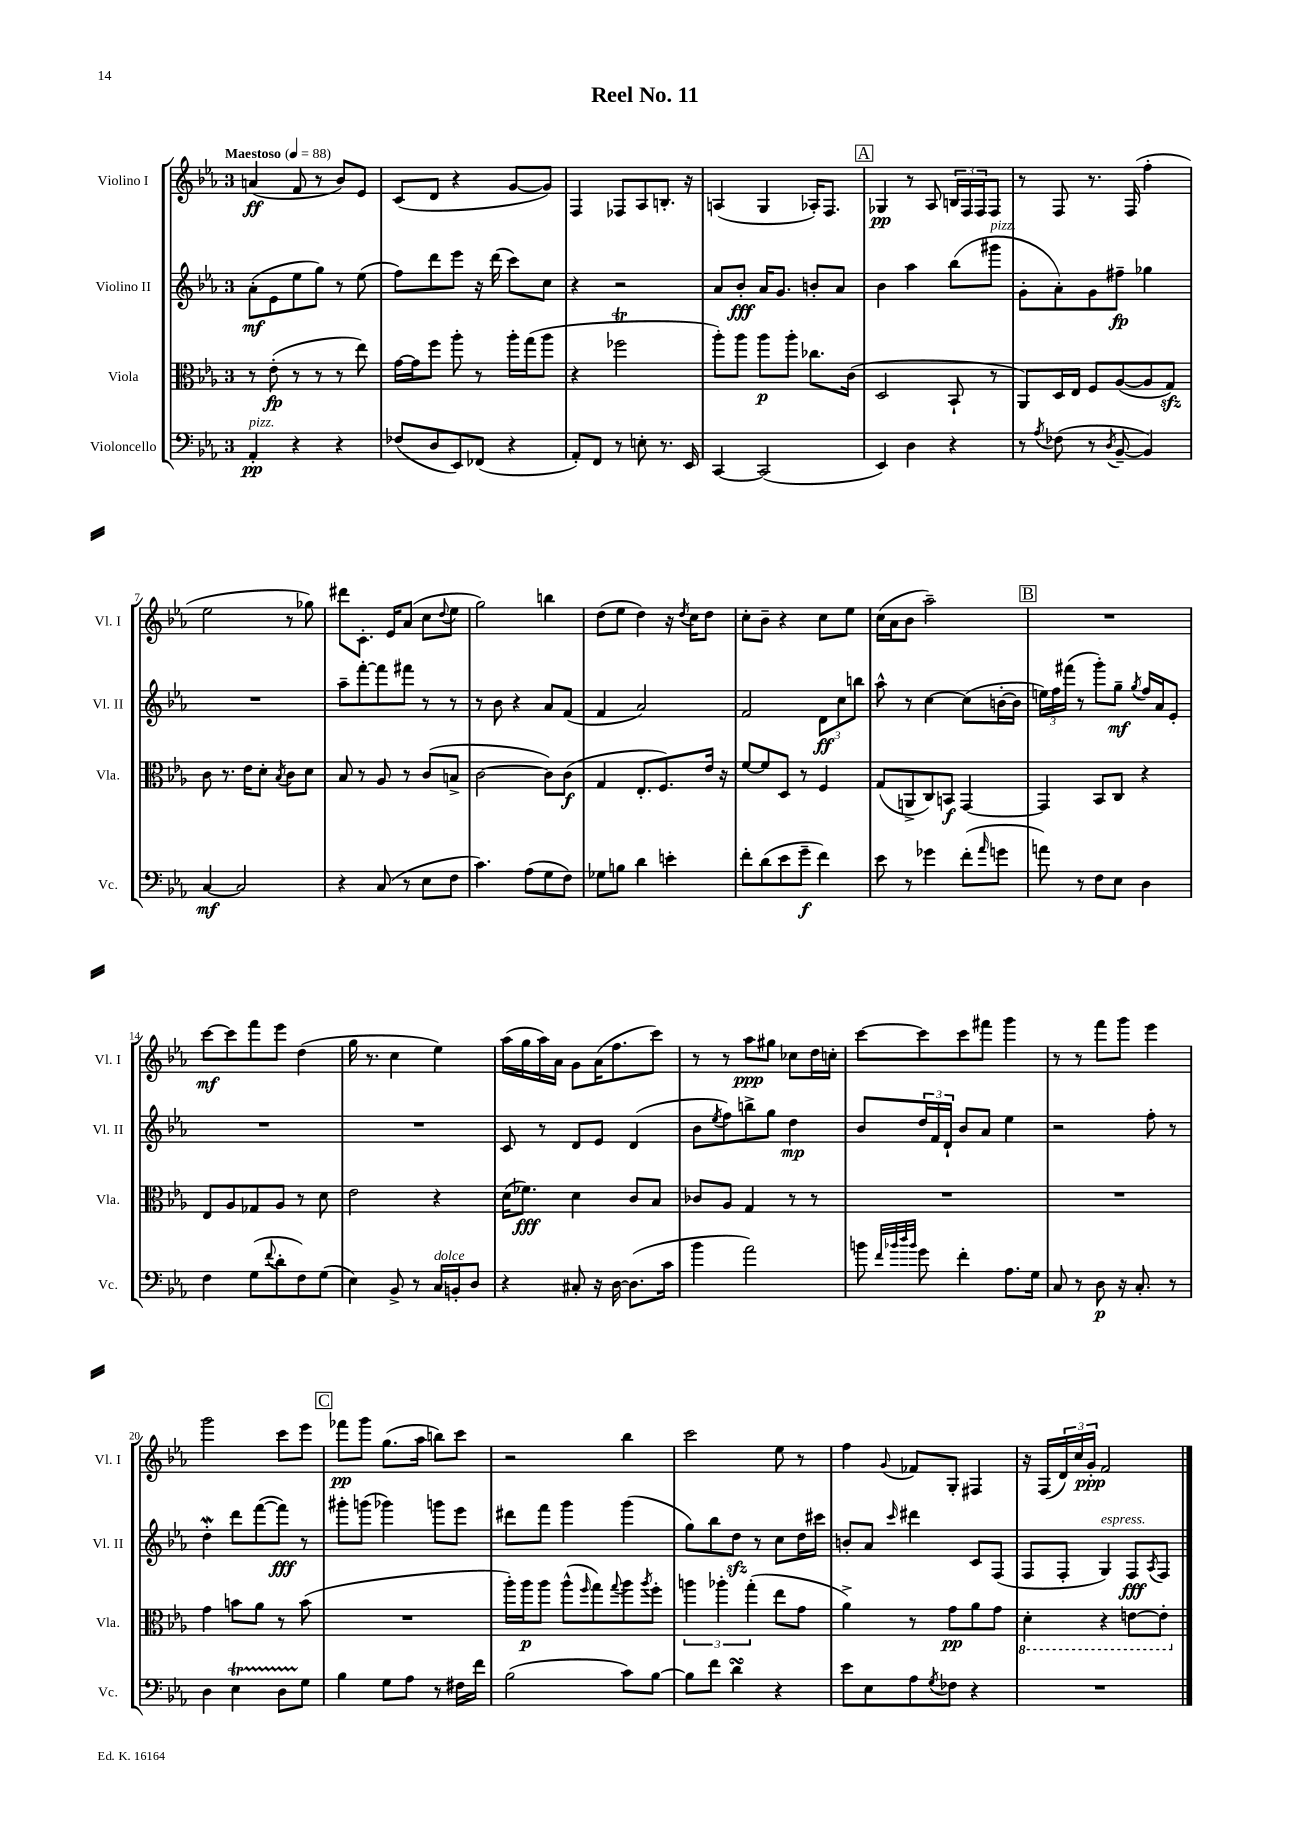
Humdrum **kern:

**kern	**kern	**kern	**kern
*staff4	*staff3	*staff2	*staff1
*clefF4	*clefC3	*clefG2	*clefG2
*k[b-e-a-]	*k[b-e-a-]	*k[b-e-a-]	*k[b-e-a-]
*M3/4	*M3/4	*M3/4	*M3/4
*MM88	*MM88	*MM88	*MM88
4AA-'	8r	(8a-'	(4a
.	(8e-'	8e-	.
4r	8r	8ee-	8f
.	8r	8gg)	8r
4r	8r	8r	8b-)
.	8ee-)	(8ee-	8e-
=	=	=	=
(8F-	[16g	8ff)	(8c
.	16g]	.	.
8D	8ff	8ddd	8d
8EE-)	8aa-'	8eee-	4r
(8FF-	8r	16r	.
.	.	(16ddd	.
4r	16aa-'	8ccc)	[8g
.	(16gg	.	.
.	8aa-	8cc	8g])
=	=	=	=
8AA-')	4r	4r	4F
8FF	.	.	.
8r	2ff-	2r	8F-
8E'	.	.	8A-
8.r	.	.	8.B'
16EE-	.	.	16r
=	=	=	=
[4CC	8aa-')	8a-	(4A
.	8aa-	8b-'	.
(2CC]	8aa-	16a-	4G
.	.	8.g	.
.	8aa-'	.	.
.	8.cc-	8b'	16A-')
.	.	.	8.F
.	.	8a-	.
.	(16c	.	.
=	=	=	=
4EE-)	2D	4b-	4G-
4D	.	4aa-	8r
.	.	.	8A-
4r	8BB-`	(8bb-	24B
.	.	.	24F
.	.	.	24F
.	8r	8ggg#	8F
=	=	=	=
8r	8AA-)	8g'	8r
8qA-	.	.	.
(8F-	16D	8a-')	8F
.	16E-	.	.
8r	8F	8g	8.r
8qD	.	.	.
[8BB-~	([8A-	8ff#~	.
.	.	.	(16F
4BB-])	8A-]	4gg-	4ff'
.	8G)	.	.
=	=	=	=
[4C	8c	2.r	2ee-
.	8.r	.	.
2C]	.	.	.
.	16e-	.	.
.	8d'	.	.
.	8qB-	.	.
.	8c	.	8r
.	8d	.	8gg-)
=	=	=	=
4r	8B-	8aa-~	8ddd#
.	8r	[8fff'	8.c'
(8C	8A-	8fff]	.
.	.	.	16e-
8r	8r	8fff#	(8a-
8E-	(8c	8r	8cc
.	.	.	8qqdd
8F	8B^	8r	8ee-
=	=	=	=
4.c)	[2c	8r	2gg)
.	.	8b-	.
.	.	4r	.
(8A-	.	.	.
8G	8c])	8a-	4bb
8F)	(8c	(8f	.
=	=	=	=
8G-	4G	4f	(8dd
8B	.	.	8ee-
4d	8.E-'	2a-)	4dd)
.	8.F)	.	.
4e'	.	.	16r
.	.	.	8qdd
.	.	.	16cc
.	16e-	.	8dd
.	16r	.	.
=	=	=	=
8f'	[8f	2f	8cc'
(8d	8f]	.	8b-~
8e-	8D	.	4r
8g~	8r	.	.
4f)	4F	12d	8cc
.	.	12cc	.
.	.	.	8ee-
.	.	12bb	.
=	=	=	=
8e-	(8G	8aa-^^	(16cc
.	.	.	16a-
8r	8AA^	8r	8b-
4g-	8C)	[4cc	2aa-~)
.	8BB	.	.
(8f'	[4GG	(8cc]	.
16qqa-	.	.	.
8g	.	[16b'	.
.	.	16b]	.
=	=	=	=
8a)	4GG]	24ee)	2.r
.	.	24ff	.
.	.	(24fff#	.
8r	.	8r	.
8F	8BB-	8ggg')	.
8E-	8C	8gg~	.
.	.	8qgg	.
4D	4r	16ff	.
.	.	16a-	.
.	.	8e-'	.
=	=	=	=
4F	8E-	2.r	[8ccc
.	8A-	.	8ccc]
(8G	8G-	.	8fff
8qqf	.	.	.
8d'	8A-	.	8eee-
8F)	8r	.	(4dd
(8G	8d	.	.
=	=	=	=
4E-)	2e-	2.r	16gg
.	.	.	8.r
8BB-^	.	.	4cc
8r	.	.	.
16C	4r	.	4ee-)
16BB'	.	.	.
8D	.	.	.
=	=	=	=
4r	(16d	8c	(16aa-
.	8.f-)	.	16gg
.	.	8r	16aa-)
.	.	.	16a-
8C#'	4d	8d	8g
16r	.	8e-	(16a-
[16D	.	.	8.ff
(8.D]	8c	(4d	.
.	8B-	.	8ccc)
16c	.	.	.
=	=	=	=
4b-	8c-	8b-	8r
.	.	8qee-	.
.	8A-	8ff)	8r
2a-)	4G	8bb^	8aa-
.	.	8gg	8gg#
.	8r	4dd	8cc-
.	8r	.	16dd
.	.	.	16cc'
=	=	=	=
8b	2.r	8b-	[8ccc
32qqf	.	.	.
32qqb-	.	.	.
32qqdd	.	.	.
32qqb-	.	.	.
8g	.	24dd	8ccc]
.	.	24f	.
.	.	24d`	.
4f'	.	8b-	8ccc
.	.	8a-	8fff#
8.A-	.	4ee-	4ggg
16G	.	.	.
=	=	=	=
8C	2.r	2r	8r
8r	.	.	8r
8D	.	.	8fff
16r	.	.	8ggg
8.C'	.	.	.
.	.	8ff'	4eee-
8r	.	8r	.
=	=	=	=
4D	4g	4dd'	2ggg
4E-	8b	8ddd	.
.	8a-	([8fff	.
8D	8r	8fff])	8ccc
8G	(8b	8r	8eee-
=	=	=	=
4B-	2.r	8ggg#'	8fff-
.	.	(8ggg	8ggg
8G	.	4ggg-)	(8.gg
8A-	.	.	.
.	.	.	16aa-
8r	.	8ggg	8bb)
16F#	.	8eee-	8ccc
16f	.	.	.
=	=	=	=
(2B-	16aa-')	8ddd#	2r
.	16aa-	.	.
.	8aa-	8fff	.
.	(8aa-^^	4ggg	.
.	16qqff	.	.
.	8gg)	.	.
.	8qqgg	.	.
8c)	8aa-	(4ggg	4bb-
.	8qaa-	.	.
[8B-	8ff'	.	.
=	=	=	=
8B-]	6aa	8gg)	2ccc
8f	.	8bb-	.
.	6aa-'	.	.
4d	.	8dd	.
.	(6gg'	.	.
.	.	8r	.
4r	8ee-	8cc	8ee-
.	8g	16dd	8r
.	.	16ccc#	.
=	=	=	=
8e-	4a-^)	8b'	4ff
8E-	.	8a-	.
.	.	16qqccc	8qqg
8A-	8r	4ddd#	8f-
8qG	.	.	.
8F-	8g	.	8G'
4r	8a-	8c	4F#
.	8g	(8F	.
=	=	=	=
2.r	4D'	8F	16r
.	.	.	(16F
.	.	8F'	24d)
.	.	.	24cc
.	.	.	24g'
.	4r	4G)	2f
.	[8E	8F	.
.	.	8qA-	.
.	8E']	8F	.
==	==	==	==
*-	*-	*-	*-
